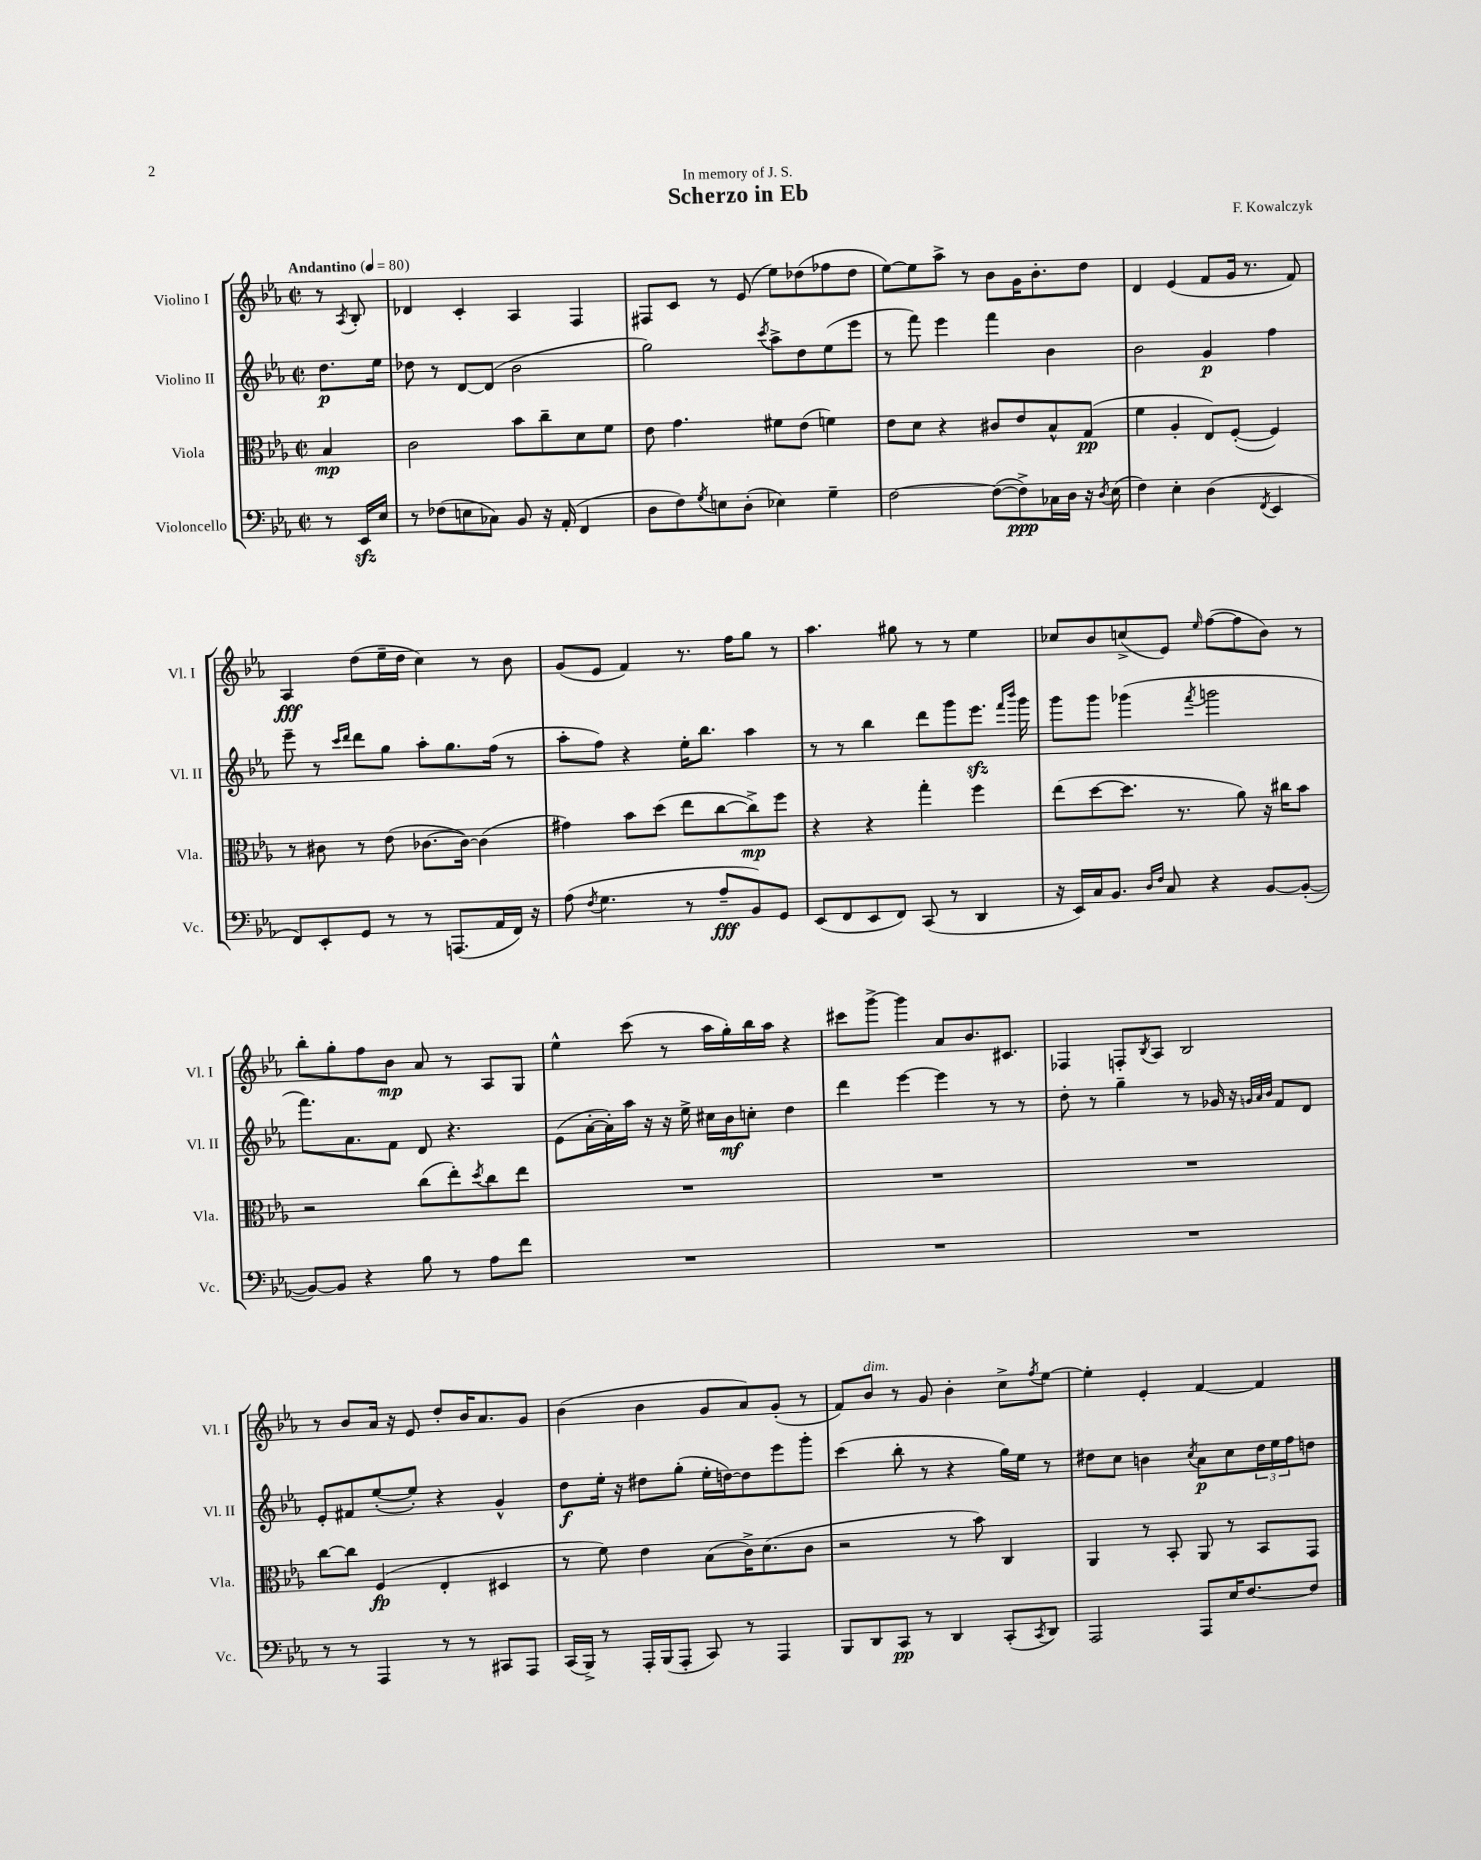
\header { title = "Scherzo in Eb" composer = "F. Kowalczyk" dedication = "In memory of J. S." }
<<
\new StaffGroup <<
\new Staff = "s0" \with { instrumentName = "Violino I" shortInstrumentName = "Vl. I" } {
    \clef treble \key ees \major \defaultTimeSignature \time 2/2 \partial 4 \tempo "Andantino" 4 = 80
    r8 \acciaccatura { aes8 } bes8-. |
    des'4 c'4-. aes4 f4 |
    fis8 c'8 r8 ees'8( ees''8) des''8( fes''8 des''8 |
    ees''8~) ees''8 aes''8-> r8 bes'8 g'16 bes'8.-. d''8 |
    d'4 ees'4( f'8 g'16 r8. f'8) |
    aes4\fff d''8( ees''16-- d''16 c''4) r8 bes'8 |
    g'8( ees'8 f'4) r8. f''16 g''8 r8 |
    aes''4. gis''8 r8 r8 ees''4 |
    ces''8 bes'8 c''8->( ees'8) \grace { ees''16 } f''8~( f''8 bes'8) r8 |
    bes''8-. g''8-. f''8 bes'8\mp aes'8 r8 aes8 g8 |
    ees''4-^ c'''8( r8 aes''16 g''16-.) bes''16 aes''16 r4 |
    cis'''8 g'''8~-> g'''4 aes'8 bes'8. cis'8. |
    fes4 f8-. \acciaccatura { bes8 } aes8 bes2 |
    r8 bes'8 aes'16 r16 ees'8 d''8-. bes'16 aes'8. g'8 |
    bes'4( bes'4 g'8 aes'8) g'8-.( r8 |
    f'8) bes'8^\markup { \italic "dim." } r8 g'8 bes'4-. c''8-> \acciaccatura { f''8 } ees''8~ |
    ees''4-. ees'4-. f'4~ f'4 \bar "|." |
}
\new Staff = "s1" \with { instrumentName = "Violino II" shortInstrumentName = "Vl. II" } {
    \clef treble \key ees \major \defaultTimeSignature \time 2/2 \partial 4
    d''8.\p ees''16 |
    des''8 r8 d'8~ d'8( bes'2 |
    g''2) \acciaccatura { c'''8 } aes''8-> d''8 ees''8( ees'''8 |
    r8 f'''8) ees'''4 f'''4 bes'4 |
    bes'2 g'4\p f''4 |
    ees'''8-- r8 \grace { c'''16 d'''16 } d'''8 g''8 aes''8-. g''8. f''16( r8 |
    aes''8-. f''8) r4 ees''16-. bes''8. aes''4 |
    r8 r8 bes''4 d'''8 g'''8 ees'''8.\sfz \grace { f'''16 bes'''16 } g'''16 |
    g'''8 g'''8 ges'''4( \acciaccatura { f'''8 } g'''2 |
    f'''8.) aes'8. f'8 d'8 r4. |
    ees'8( aes'16~-. aes'16-.) aes''16 r16 r16 ees''16-> cis''16 bes'16\mf c''8-. d''4 |
    d'''4 ees'''4~ ees'''4 r8 r8 |
    d''8-. r8 g''4-- r8 ges'16 r16 \grace { g'32 aes'32 bes'32 } f'8 d'8 |
    ees'8-. fis'8 ees''8~-.( ees''8-.) r4 g'4-^ |
    d''8\f ees''16-. r16 dis''8 g''8-.( ees''16-. d''16~) d''8 ees'''8 g'''8-. |
    c'''4( bes''8-. r8 r4 g''16) ees''16 r8 |
    dis''8 c''8 b'4 \acciaccatura { c''8 } aes'8\p c''8 \tuplet 3/2 { dis''16 ees''16 f''16 } d''8 \bar "|." |
}
\new Staff = "s2" \with { instrumentName = "Viola" shortInstrumentName = "Vla." } {
    \clef alto \key ees \major \defaultTimeSignature \time 2/2 \partial 4
    bes4\mp |
    c'2 bes'8 c''8-- d'8 f'8 |
    ees'8 g'4. fis'8 ees'8( f'4) |
    ees'8 d'8 r4 cis'8 ees'8 bes8-^ g8\pp( |
    f'4 aes4-. ees8) f8~-.( f4) |
    r8 cis'8 r8 ees'8( ces'8.~ ces'16~) ces'4( |
    gis'4) bes'8 d''8( ees''8 c''8~ c''8->\mp) f''8 |
    r4 r4 g''4-. f''4 |
    ees''8( d''8~ d''8. r8. aes'8) r16 cis''16 bes'8 |
    r2 c''8( ees''8-.) \acciaccatura { d''8 } c''8 ees''8 |
    R1 |
    R1 |
    R1 |
    c''8~ c''8 f4\fp( ees4-. dis4 |
    r8 f'8) ees'4 bes8( c'16->) d'8.( c'8 |
    r2 r8 bes'8) c4 |
    aes,4 r8 bes,8-. aes,8 r8 bes,8 g,8 \bar "|." |
}
\new Staff = "s3" \with { instrumentName = "Violoncello" shortInstrumentName = "Vc." } {
    \clef bass \key ees \major \defaultTimeSignature \time 2/2 \partial 4
    r8 ees,16\sfz ees16 |
    r8 fes8( e8 ces8) bes,8 r16 aes,16-.( f,4 |
    d8 f8) \acciaccatura { g8 } e8 d8-.( ees4) g4-- |
    f2~ f8~( f8->\ppp) ces16 d16 r16 \acciaccatura { d8 } ees16( |
    f4) ees4-. d4( \acciaccatura { f,8 } ees,4 |
    f,8) ees,8-. g,8 r8 r8 a,,8.( aes,16 f,16) r16 |
    aes8( \acciaccatura { f8 } g4. r8 aes8--\fff bes,8) g,8 |
    ees,8( f,8 ees,8 f,8) c,8( r8 d,4 |
    r16 ees,16) c16 bes,8. \grace { d16 f16 } c8 r4 bes,8~ bes,8~-.( |
    bes,8~) bes,8 r4 bes8 r8 aes8 f'8 |
    R1 |
    R1 |
    R1 |
    r8 r8 aes,,4 r8 r8 cis,8 aes,,8 |
    c,16( bes,,16->) r8 aes,,16-. bes,,16( aes,,8-. c,8) r8 aes,,4 |
    bes,,8 d,8 c,8\pp r8 d,4 c,8-.( \acciaccatura { c,8 } d,8) |
    aes,,2 aes,,8 ees16 f8.~ f8 \bar "|." |
}
>>
>>
\layout { \context { \Score \remove "Bar_number_engraver" } }
